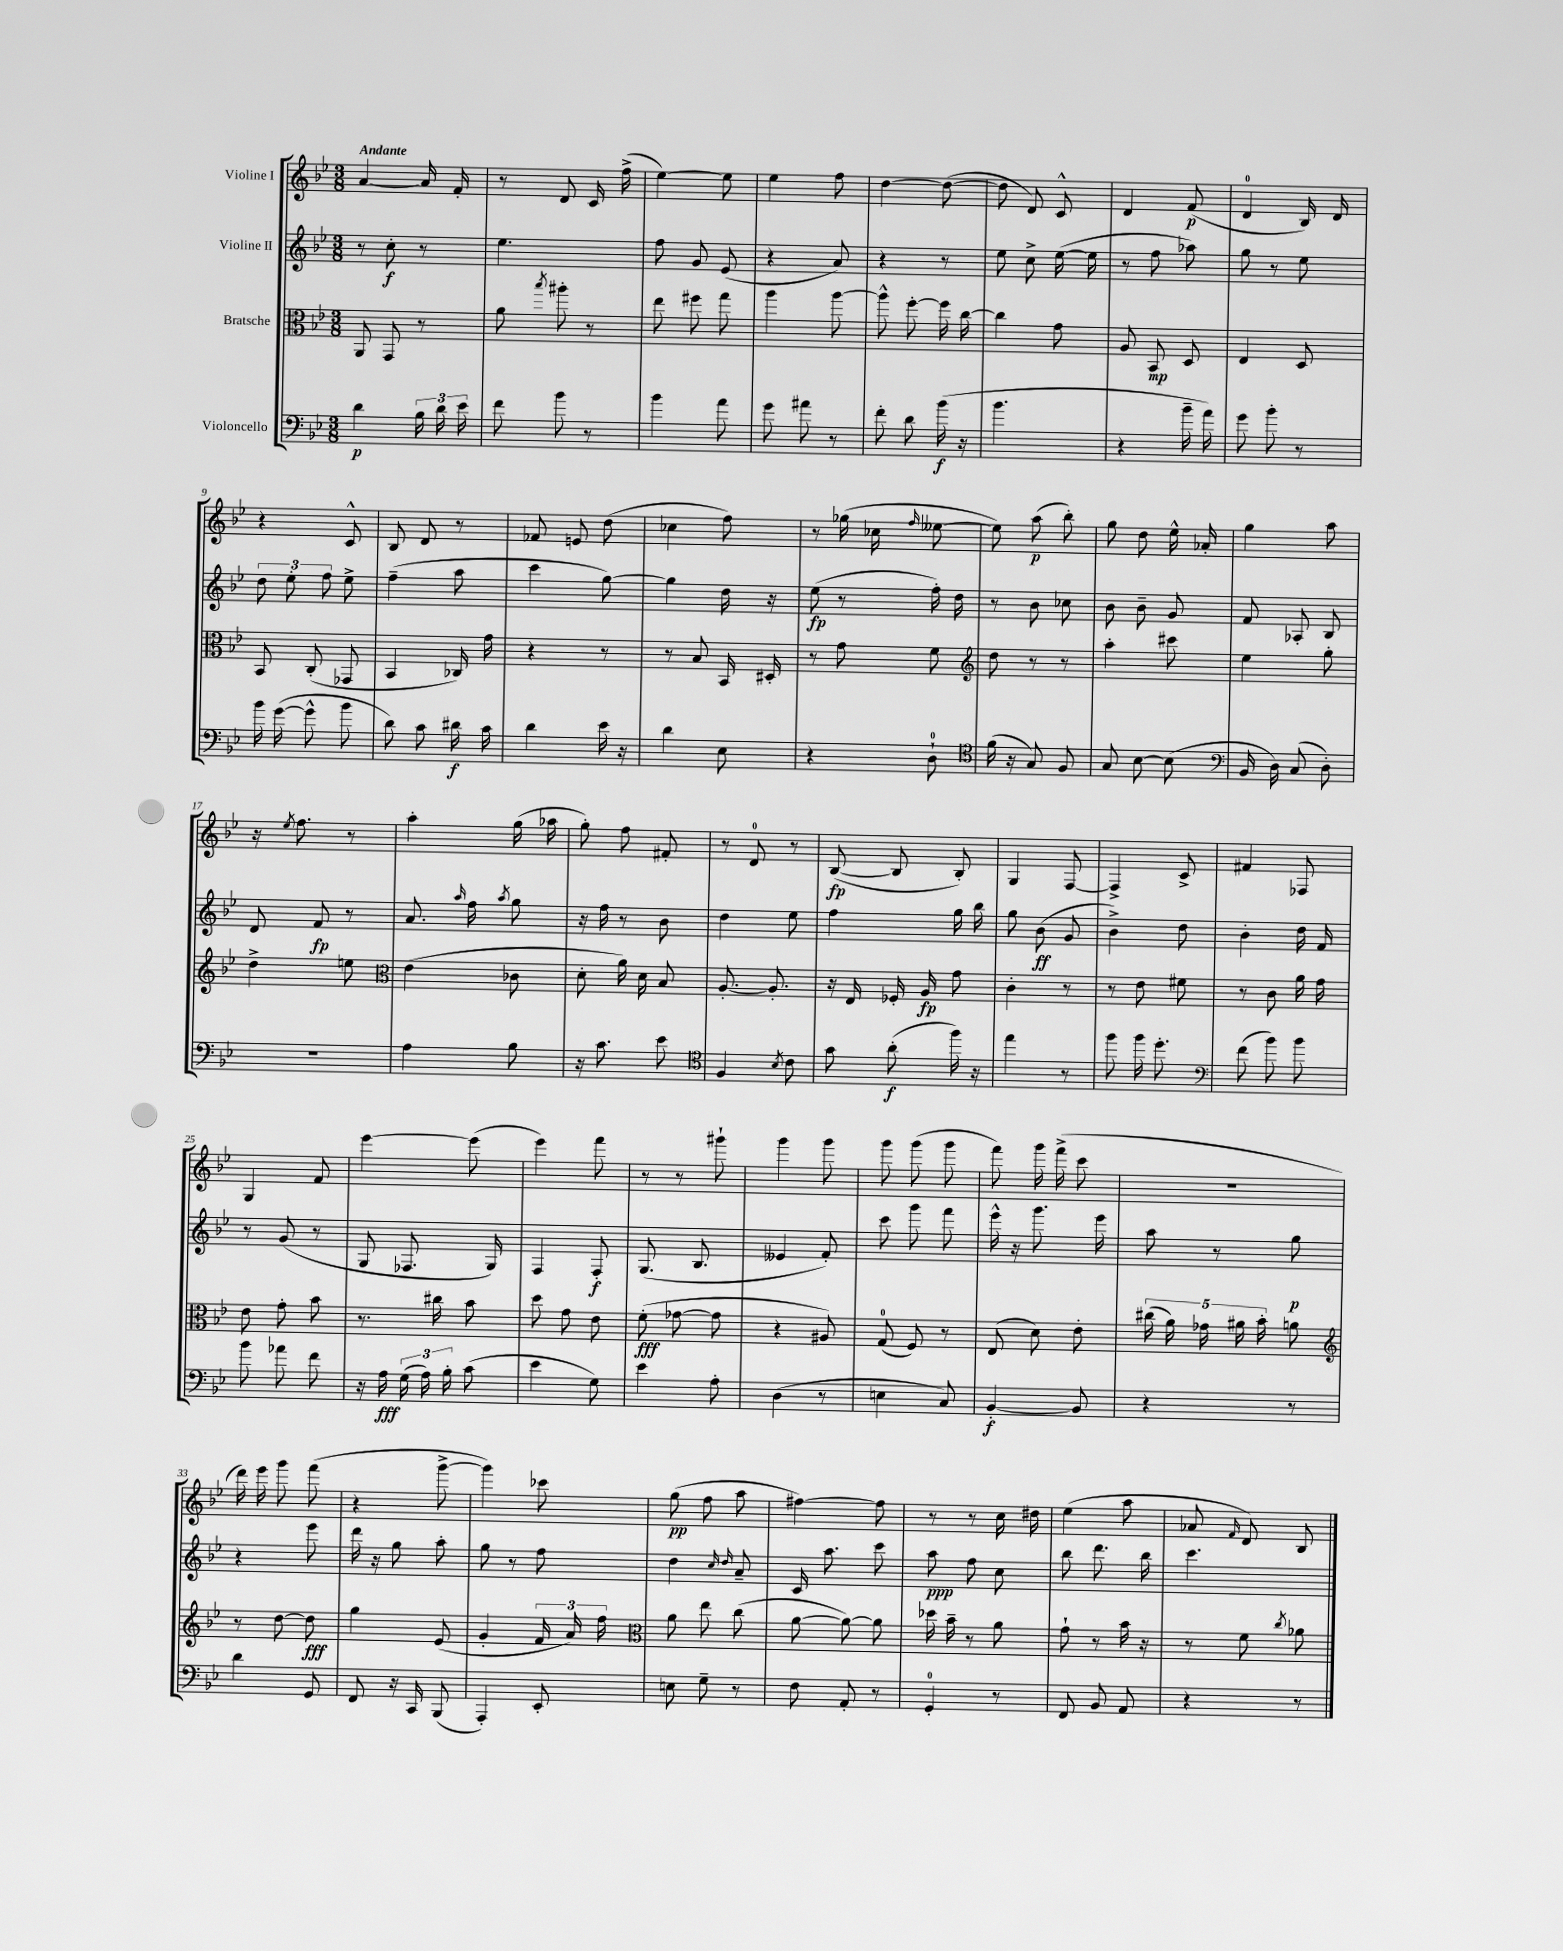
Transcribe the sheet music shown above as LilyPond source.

<<
\new StaffGroup <<
\new Staff = "s0" \with { instrumentName = "Violine I" } {
    \clef treble \key bes \major \numericTimeSignature \time 3/8 \tempo "Andante"
    \autoBeamOff a'4~ a'16 f'16-. |
    r8 d'8 c'16 f''16->( |
    ees''4~) ees''8 |
    ees''4 f''8 |
    d''4~ d''8~( |
    d''8 d'8) c'8-^ |
    d'4 f'8\p( |
    d'4-0 bes16) d'16 |
    r4 c'8-^ |
    bes8 d'8 r8 |
    fes'8 e'8 d''8( |
    ces''4 f''8) |
    r8 ges''16( ces''16 \grace { f''16 } eeses''8~ |
    eeses''8) a''8\p( bes''8-.) |
    g''8 d''8 ees''16-^ aes'16-. |
    g''4 a''8 |
    r16 \acciaccatura { ees''8 } f''8. r8 |
    a''4-. g''16( aes''16 |
    g''8-.) f''8 fis'8-. |
    r8 d'8-0 r8 |
    bes8~\fp( bes8 bes8-.) |
    g4 f8~ |
    f4-> c'8-> |
    fis'4 fes8 |
    g4 f'8 |
    ees'''4~ ees'''8( |
    ees'''4) f'''8 |
    r8 r8 gis'''8-! |
    g'''4 g'''8 |
    g'''8 g'''8( g'''8 |
    f'''8) g'''16 f'''16->( c'''8 |
    R4. |
    d'''16) ees'''16 g'''8 f'''8( |
    r4 g'''8~-> |
    g'''4) ces'''8 |
    g''8\pp( f''8 a''8 |
    fis''4~) fis''8 |
    r8 r8 c''16 dis''16 |
    ees''4( a''8 |
    aes'8 \grace { f'16 } d'8) bes8 \bar "|." |
}
\new Staff = "s1" \with { instrumentName = "Violine II" } {
    \clef treble \key bes \major \numericTimeSignature \time 3/8
    \autoBeamOff r8 c''8-.\f r8 |
    ees''4. |
    f''8 g'8 ees'8( |
    r4 a'8) |
    r4 r8 |
    ees''8 c''8-> ees''16~( ees''16 |
    r8 f''8 aes''8) |
    g''8 r8 ees''8 |
    \tuplet 3/2 { d''8 ees''8-. f''8 } ees''8-> |
    f''4--( a''8 |
    c'''4 g''8~) |
    g''4 d''16 r16 |
    ees''8\fp( r8 f''16-.) d''16 |
    r8 bes'8 ces''8 |
    bes'8 bes'8-- g'8 |
    f'8 aes8-. bes8 |
    d'8 f'8\fp r8 |
    a'8. \grace { a''16 } f''16 \acciaccatura { a''8 } g''8 |
    r16 f''16 r8 bes'8 |
    d''4 ees''8 |
    f''4 g''16 bes''16 |
    g''8 bes'8\ff( g'8 |
    bes'4->) d''8 |
    bes'4-. d''16 f'16 |
    r8 g'8( r8 |
    g8 fes8. g16) |
    f4 f8-.\f |
    g8.( bes8. |
    eeses'4 f'8-.) |
    c'''8 g'''8 f'''8 |
    ees'''16-^ r16 g'''8. ees'''16 |
    a''8 r8 g''8\p |
    r4 ees'''8 |
    d'''16 r16 g''8 a''8-. |
    g''8 r8 f''8 |
    d''4 \grace { c''16 d''16 } a'8-- |
    c'16 a''8. c'''8 |
    a''8\ppp f''8 c''8 |
    bes''8 d'''8. bes''16 |
    c'''4. \bar "|." |
}
\new Staff = "s2" \with { instrumentName = "Bratsche" } {
    \clef alto \key bes \major \numericTimeSignature \time 3/8
    \autoBeamOff a,8 g,8 r8 |
    a'8 \acciaccatura { bes''8 } ais''8-. r8 |
    ees''8 fis''8 g''8 |
    a''4 a''8~ |
    a''8-^ f''8~-. f''16 c''16~ |
    c''4 g'8 |
    a8 bes,8\mp d8 |
    ees4 d8 |
    bes,8 c8-.( ges,8 |
    bes,4 ces16) g'16 |
    r4 r8 |
    r8 bes8 bes,16 dis16-. |
    r8 g'8 f'8 |
    \clef treble d''8 r8 r8 |
    a''4-. cis'''8 |
    ees''4 g''8-. |
    d''4-> e''8 |
    \clef alto ees'4( ces'8 |
    d'8-. a'16) d'16 bes8 |
    a8.~-. a8.-. |
    r16 ees16 fes16-. a16\fp g'8 |
    c'4-. r8 |
    r8 ees'8 fis'8 |
    r8 c'8 a'16 g'16 |
    ees'8 g'8-. bes'8 |
    r8. cis''16 bes'8 |
    d''8 g'8 ees'8 |
    f'8-.\fff( ges'8~ ges'8 |
    r4 ais8) |
    g8-0( f8) r8 |
    ees8( d'8) ees'8-. |
    \tuplet 5/4 { cis''16( a'16) ges'16 ais'16 bes'16-. } a'8 |
    \clef treble r8 d''8~ d''8\fff |
    g''4 ees'8( |
    g'4-. \tuplet 3/2 { f'16 a'16) f''16 } |
    \clef alto a'8 ees''8 c''8( |
    a'8~ a'8~) a'8 |
    des''16 bes'16-- r8 a'8 |
    g'8-! r8 bes'16 r16 |
    r8 f'8 \acciaccatura { c''8 } aes'8 \bar "|." |
}
\new Staff = "s3" \with { instrumentName = "Violoncello" } {
    \clef bass \key bes \major \numericTimeSignature \time 3/8
    \autoBeamOff d'4\p \tuplet 3/2 { bes16 d'16 ees'16 } |
    f'8 bes'8 r8 |
    bes'4 a'8 |
    g'8 ais'8 r8 |
    f'8-. d'8 bes'16\f( r16 |
    bes'4. |
    r4 bes'16-- a'16) |
    g'8 bes'8-. r8 |
    bes'16 g'16~( g'8-^ bes'8 |
    d'8) c'8 dis'16\f c'16 |
    d'4 ees'16 r16 |
    d'4 ees8 |
    r4 d8-0-! |
    \clef tenor f'16( r16 g8) f8 |
    g8 bes8~ bes8( |
    \clef bass bes,16 d16) c8( d8-.) |
    R4. |
    a4 bes8 |
    r16 c'8. ees'8 |
    \clef tenor f4 \acciaccatura { bes8 } c'8 |
    g'8 a'8-.\f( f''16) r16 |
    ees''4 r8 |
    f''8 f''16 d''8.-. |
    \clef bass f'8( bes'8) bes'8 |
    bes'8 aes'8 f'8 |
    r16 a16\fff \tuplet 3/2 { g16( a16) bes16-. } c'8( |
    ees'4 g8) |
    ees'4 a8-. |
    d4( r8 |
    e4 c8) |
    bes,4~-.\f bes,8 |
    r4 r8 |
    d'4 g,8 |
    f,8 r16 c,16 bes,,8( |
    a,,4-.) ees,8-. |
    e8 g8-- r8 |
    f8 a,8-. r8 |
    g,4-0-. r8 |
    f,8 bes,8 a,8 |
    r4 r8 \bar "|." |
}
>>
>>
